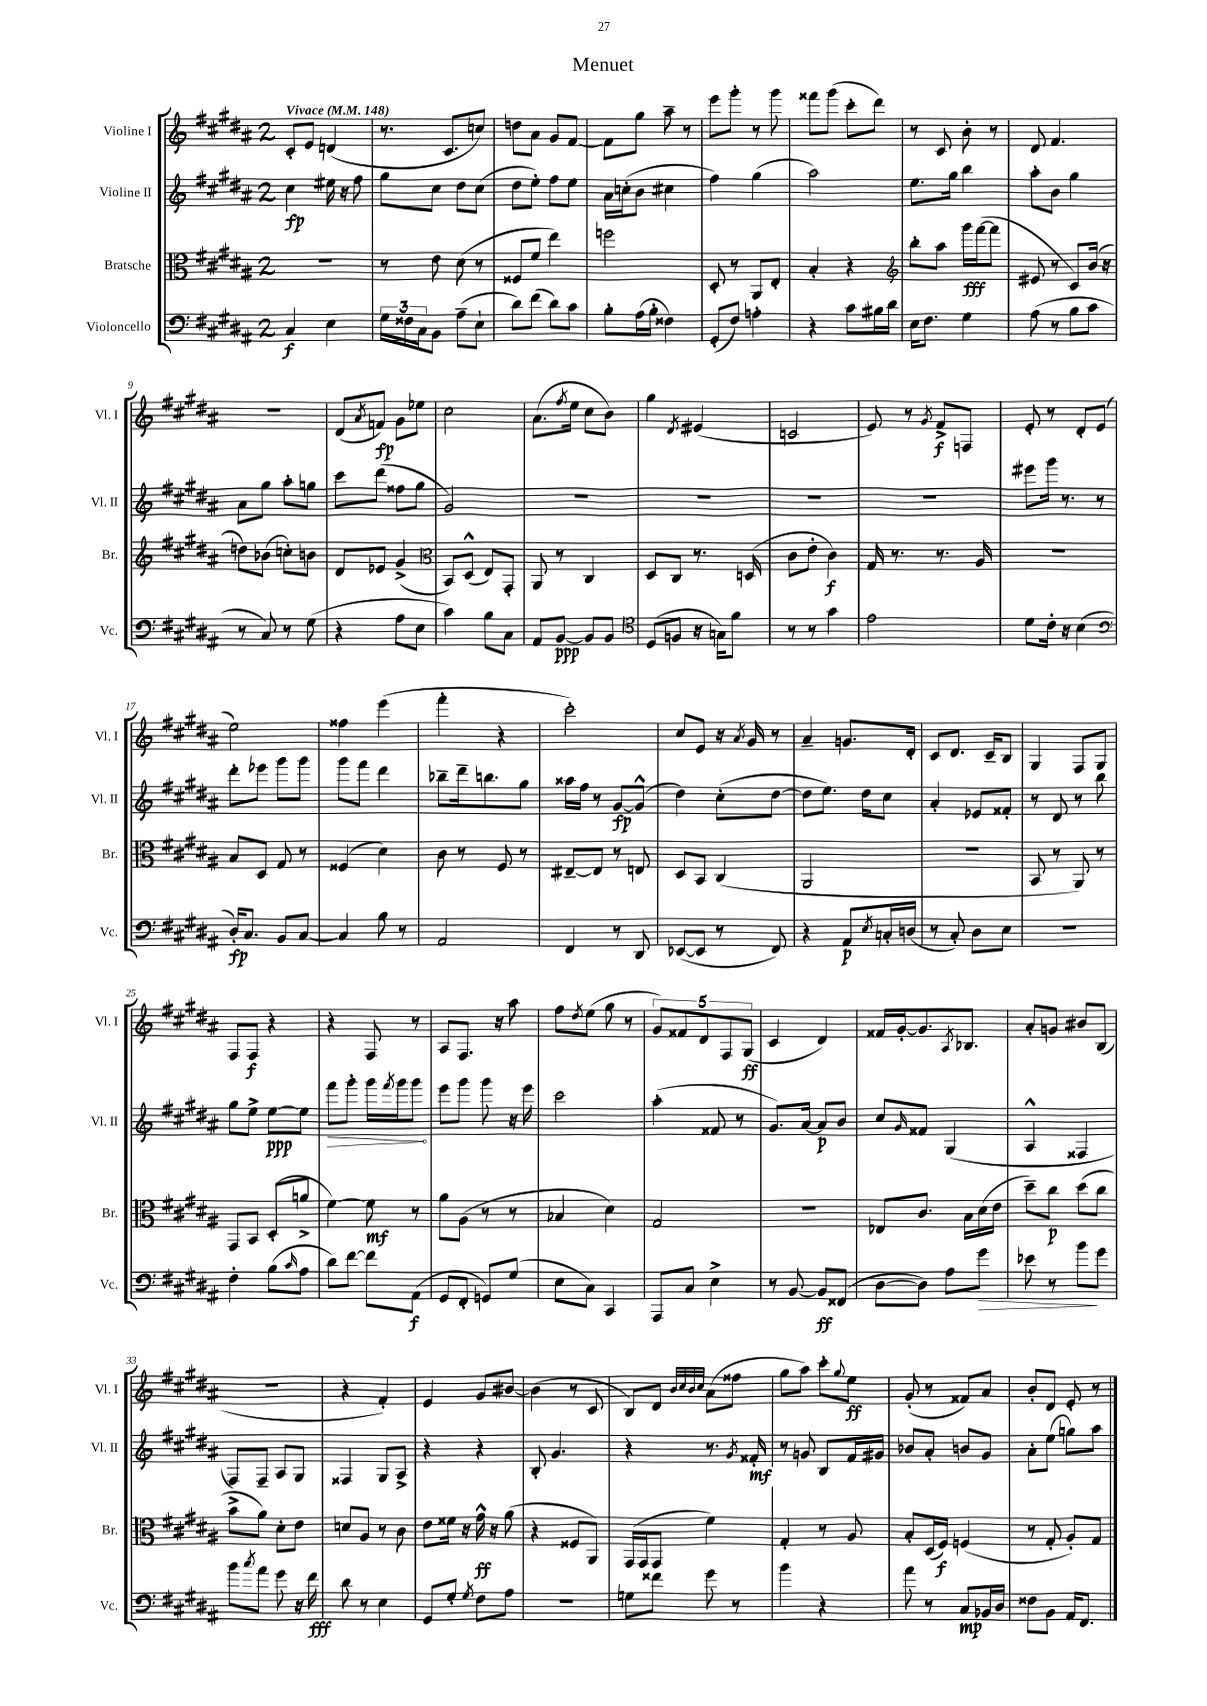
\header { title = "Menuet" }
<<
\new StaffGroup <<
\new Staff = "s0" \with { instrumentName = "Violine I" shortInstrumentName = "Vl. I" } {
    \clef treble \key b \major \once \override Staff.TimeSignature.style = #'single-digit \time 2/4 \tempo "Vivace" 4 = 148
    cis'8-. e'8 d'4( |
    r8. cis'8. c''8) |
    d''8 ais'8 gis'8 fis'8~ |
    fis'8 gis''8 ais''8-- r8 |
    e'''8 gis'''8-. r8 gis'''8 |
    fisis'''8 gis'''8( cis'''8-. dis'''8) |
    r8 cis'8 b'8-. r8 |
    dis'8 fis'4. |
    r2 |
    dis'8( \acciaccatura { ais'8 } f'8\fp) gis'8 ees''8 |
    cis''2 |
    ais'8.( \acciaccatura { fis''8 } e''16 cis''8 b'8) |
    gis''4 \acciaccatura { dis'8 } eis'4( |
    c'2 |
    e'8) r8 \acciaccatura { gis'8 } fis'8->\f f8 |
    e'8-. r8 dis'8-. e'8( |
    e''2) |
    fisis''4 e'''4( |
    fis'''4-. r4 |
    cis'''2-.) |
    cis''8 e'8 r16 \acciaccatura { ais'8 } gis'16 r8 |
    ais'4-- g'8. dis'16-. |
    cis'8 dis'8. cis'16-- b8 |
    gis4 fis8 gis8 |
    fis8 fis8\f r4 |
    r4 fis8 r8 |
    ais8 fis8. r16 ais''8 |
    fis''8 \acciaccatura { dis''8 } e''8( gis''8 r8 |
    \tuplet 5/4 { gis'8) fisis'8 dis'8 fis8 gis8\ff( } |
    cis'4 dis'4) |
    fisis'16 gis'16~-. gis'8. \acciaccatura { ais8 } bes8. |
    ais'8-. g'8 bis'8 b8( |
    r2 |
    r4 fis'4-.) |
    e'4 gis'8 bis'8~ |
    bis'4( r8 cis'8 |
    b8) dis'8 \grace { b'32 cis''32 b'32 cis''32 } ais'8( fisis''8 |
    gis''8 ais''8) cis'''8-. \appoggiatura { gis''8 } e''8\ff |
    gis'8-.( r8 fisis'8) ais'8 |
    b'8-. dis'8 e'8-. r8 \bar "|." |
}
\new Staff = "s1" \with { instrumentName = "Violine II" shortInstrumentName = "Vl. II" } {
    \clef treble \key b \major \once \override Staff.TimeSignature.style = #'single-digit \time 2/4
    cis''4\fp eis''16 r16 fis''8 |
    gis''8 cis''8 dis''8 cis''8( |
    dis''8 e''8-.) fis''8 e''8 |
    ais'16 c''16-.( b'8 cis''4 |
    fis''4) gis''4( |
    ais''2) |
    e''8. gis''16 b''4 |
    ais''8-. b'8 gis''4 |
    ais'8 gis''8 ais''8-. g''8 |
    cis'''8 dis'''8( fisis''8 gis''8 |
    gis'2) |
    R2 |
    R2 |
    R2 |
    R2 |
    eis'''8 gis'''16 r8. r8 |
    dis'''8-. ees'''8 gis'''8 gis'''8 |
    gis'''8 fis'''8 dis'''4 |
    bes''8-- dis'''16-- b''8. gis''8 |
    aisis''16 fis''16 r8 gis'8~\fp gis'8-^( |
    dis''4) cis''8-.( dis''8~ |
    dis''8 e''8.) dis''16 cis''8 |
    ais'4-. ees'8 fisis'8-. |
    r8 dis'8 r8 b''8 |
    gis''8 e''8-> e''8~\ppp e''8 |
    \once \override Hairpin.circled-tip = ##t fis'''8\> gis'''8-. gis'''16 \acciaccatura { fis'''8 } gis'''16 gis'''8\! |
    e'''8 gis'''8 gis'''8 r16 e'''16 |
    cis'''2 |
    ais''4-.( fisis'8 r8 |
    gis'8.) ais'16~ ais'8\p b'8 |
    cis''8 \grace { gis'16 } fisis'8 gis4( |
    ais4-^ fisis4 |
    fis8) fis8-- ais8 gis8 |
    fisis4 gis8 ais8-> |
    r4 r4 |
    b8-. gis'4. |
    r4 r8. \acciaccatura { gis'8 } fisis'16-.\mf |
    r8 g'8 b8 fis'16 gis'16 |
    bes'8 ais'8-. b'8 gis'8 |
    ais'8-. e''8( g''8) ais''8 \bar "|." |
}
\new Staff = "s2" \with { instrumentName = "Bratsche" shortInstrumentName = "Br." } {
    \clef alto \key b \major \once \override Staff.TimeSignature.style = #'single-digit \time 2/4
    R2 |
    r8 e'8 dis'8( r8 |
    fisis8 fis'8 e''4) |
    f''2 |
    dis8-. r8 ais,8 e8-. |
    b4-. r4 |
    \clef treble b''8-. ais''8 gis'''16\fff fis'''16~( fis'''8 |
    eis'8 r8 cis'8) b'16( r16 |
    d''8) bes'8( c''8-.) b'8 |
    dis'8 ees'8 gis'4->( |
    \clef alto b,8) dis8-^( e8) gis,8-. |
    ais,8 r8 cis4 |
    dis8 cis8 r8. d16( |
    cis'8 e'8-. cis'4\f) |
    gis16 r8. r8. ais16 |
    R2 |
    b8 dis8 gis8 r8 |
    fisis4( dis'4) |
    cis'8 r8 fis8 r8 |
    eis8~-- eis8 r8 e8 |
    dis8 b,8 cis4( |
    ais,2 |
    R2 |
    b,8 r8 ais,8) r8 |
    gis,8 b,8 dis8-.( a'8-> |
    fis'4~) fis'8\mf r8 |
    ais'8 ais8( r8 r8 |
    bes4 dis'4) |
    gis2 |
    R2 |
    ees8 cis'8. b16 dis'16( e'16 |
    dis''8--) cis''8\p dis''8( cis''8 |
    b'8-> ais'8) dis'8-. e'8 |
    d'8 ais8 r8 cis'8 |
    e'8 fisis'16 r16 gis'16-^\ff r16 ais'8( |
    r4 fisis8 ais,8) |
    gis,16( gis,16 gis,8 fis'4) |
    gis4-. r8 ais8 |
    b8-. dis16( fis16\f) f4( |
    r8 gis8-. ais8-.) gis8 \bar "|." |
}
\new Staff = "s3" \with { instrumentName = "Violoncello" shortInstrumentName = "Vc." } {
    \clef bass \key b \major \once \override Staff.TimeSignature.style = #'single-digit \time 2/4
    cis4\f e4 |
    \tuplet 3/2 { gis16 fisis16 cis16 } b,8 ais8--( e8-! |
    dis'8) fis'8( dis'8) cis'8 |
    b8-. ais16( b16-. fisis4) |
    gis,8-.( fis8) a4-. |
    r4 cis'8 bis16 dis'16 |
    e16 fis8. gis4 |
    ais8( r8 b8 cis'8 |
    r8 cis8) r8 gis8( |
    r4 ais8 e8 |
    cis'4) b8 cis8 |
    ais,8 b,8~\ppp b,8 b,8 |
    \clef tenor dis8( f8 r16 g16) fis'8 |
    r8 r8 gis'4 |
    e'2 |
    dis'8 cis'16-. r16 b4( |
    \clef bass dis16-.\fp) cis8. b,8 cis8~ |
    cis4 b8 r8 |
    ais,2 |
    fis,4 r8 dis,8 |
    ees,8~( ees,8 r8 fis,8) |
    r4 ais,8\p \acciaccatura { e8 } c16-. d16( |
    r8 cis8-.) dis8 e8 |
    r2 |
    fis4-. b8( \grace { cis'16 } ais8 |
    dis'8) fis'8~ fis'8 ais,8\f( |
    gis,8 fis,8-. g,8) gis8( |
    e8 cis8) cis,4 |
    ais,,8 cis8 e4-> |
    r8 b,8~ b,8\ff fisis,8( |
    dis8~ dis8) ais8 gis'8\> |
    ees'8 r8 b'8\! gis'8 |
    b'8 \acciaccatura { cis''8 } ais'8 gis'8 r16 fis'16\fff |
    dis'8 r8 e4 |
    gis,8 gis8-. \acciaccatura { gis8 } fis8 ais8 |
    r2 |
    g8 fisis'8 gis'8 r8 |
    b'4 r4 |
    ais'8 r8 cis8\mp bes,16 dis16 |
    fisis8 b,8 ais,16 fis,8. \bar "|." |
}
>>
>>
